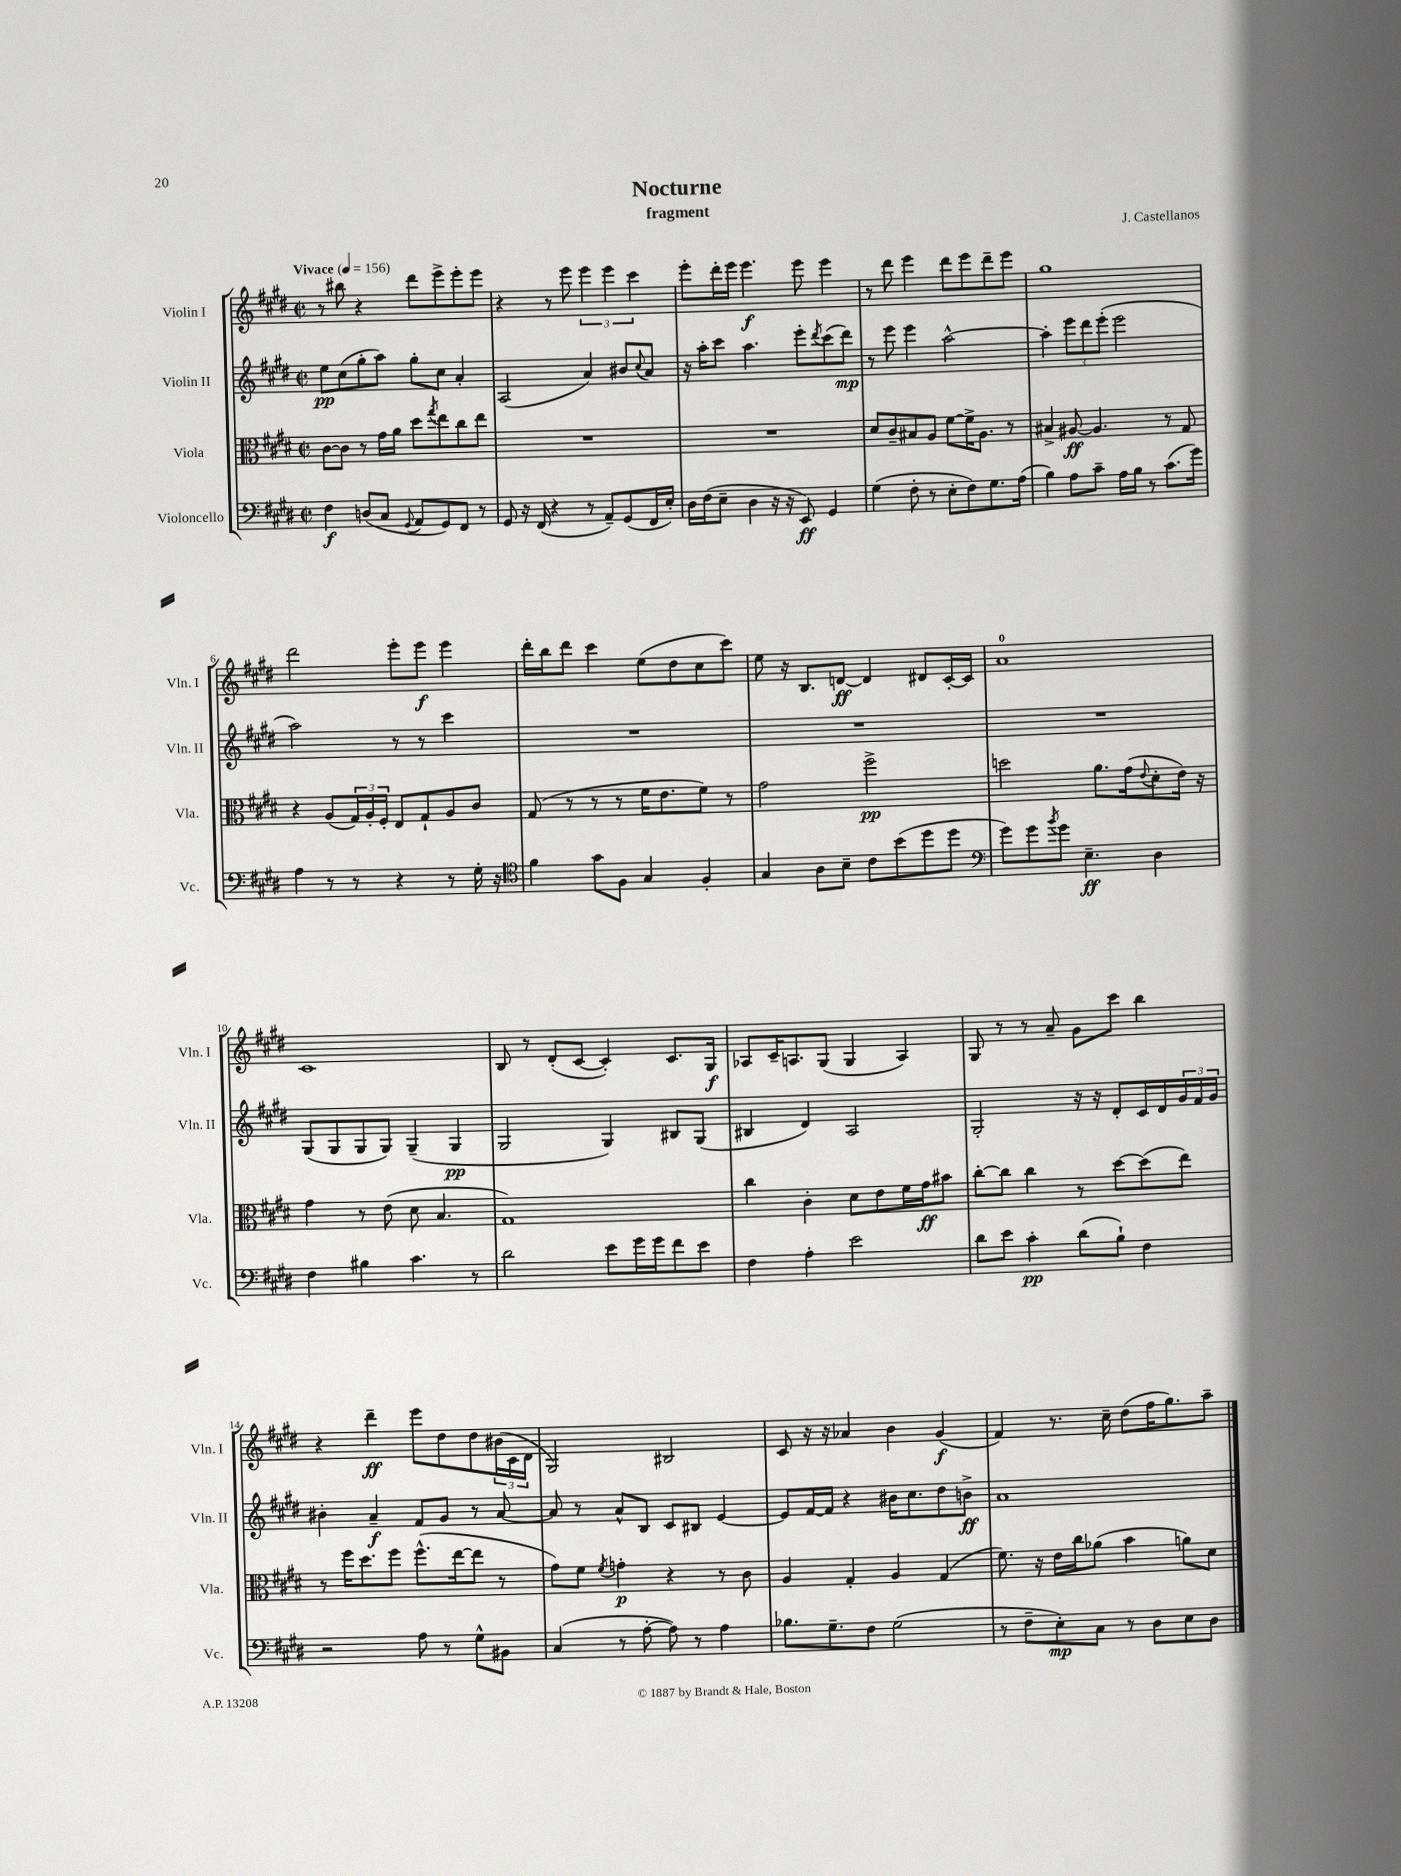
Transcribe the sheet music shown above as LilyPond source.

\header { title = "Nocturne" composer = "J. Castellanos" subtitle = "fragment" }
<<
\new StaffGroup <<
\new Staff = "s0" \with { instrumentName = "Violin I" shortInstrumentName = "Vln. I" } {
    \clef treble \key e \major \defaultTimeSignature \time 2/2 \tempo "Vivace" 4 = 156
    r8 bis''8 r4 dis'''8 e'''8-> e'''8-. e'''8 |
    r4 r8 e'''8 \tuplet 3/2 { e'''4 e'''4 cis'''4 } |
    e'''8-. dis'''16-. e'''16 e'''4.\f e'''8 e'''4 |
    r8 dis'''8 e'''4 dis'''8 e'''8 dis'''8-- e'''8 |
    gis''1 |
    dis'''2 e'''8-. e'''8\f e'''4 |
    dis'''16-. b''16 dis'''8 cis'''4 e''8( dis''8 cis''8 cis'''8) |
    e''8 r16 b8. d'8~\ff d'4 dis'8 cis'16~-. cis'16 |
    a'1-0 |
    cis'1 |
    b8 r8 dis'8-.( cis'8~ cis'4-.) cis'8. gis16\f |
    aes8 cis'16-- a8. gis8( gis4 a4) |
    gis8 r8 r8 a'8-- gis'8 cis'''8 b''4 |
    r4 dis'''4--\ff e'''8 dis''8 dis''8 \tuplet 3/2 { bis'16( cis'16 dis'16 } |
    gis2) bis2 |
    cis'8 r16 r16 aes'4 b'4 gis'4\f( |
    fis'4) r8. cis''16-- dis''8( fis''16 gis''8.) a''8-- \bar "|." |
}
\new Staff = "s1" \with { instrumentName = "Violin II" shortInstrumentName = "Vln. II" } {
    \clef treble \key e \major \defaultTimeSignature \time 2/2
    e''8\pp cis''8( gis''8-. a''8) gis''8-. cis''8 a'4-. |
    a2( a'4) bis'8 \appoggiatura { cis''8 } a'8 |
    r16 a''16-. cis'''8 a''4. e'''8-. \acciaccatura { dis'''8 } cis'''8( dis'''8\mp) |
    r8 e'''8 e'''4 a''2~-^ |
    a''4-. \tuplet 3/2 { e'''8 dis'''8 e'''8-.( } e'''2 |
    a''2) r8 r8 cis'''4 |
    R1 |
    R1 |
    R1 |
    gis8( gis8 gis8 gis8) gis4--( gis4\pp |
    gis2 gis4) bis8 gis8( |
    bis4 dis'4) a2 |
    gis2-. r16 r16 dis'8-. cis'16 dis'16 \tuplet 3/2 { gis'16 fis'16 gis'16 } |
    bis'4-. a'4--\f fis'8 gis'8 r8 a'8~ |
    a'8 r8 a'8-^ b8 cis'8 bis8 e'4~ |
    e'8 fis'16~ fis'16 r4 bis'16 cis''8. dis''8 b'8->\ff |
    a'1 \bar "|." |
}
\new Staff = "s2" \with { instrumentName = "Viola" shortInstrumentName = "Vla." } {
    \clef alto \key e \major \defaultTimeSignature \time 2/2
    cis'8~ cis'8 r8 gis'16 a'16 dis''8 \acciaccatura { gis''8 } e''8 cis''8 e''8 |
    R1 |
    R1 |
    dis'8 cis'8-- bis8 a8 fis'8~ fis'16-> a8. r8 |
    bis4-> ais8~\ff ais4. r8 gis8 |
    r4 a8( \tuplet 3/2 { gis16) a16-. fis16-. } e8 gis8-! a8 cis'8 |
    gis8( r8 r8 r8 fis'16 e'8. fis'8) r8 |
    gis'2 fis''2->\pp |
    d''2 a'8. gis'16( \appoggiatura { e'8 } dis'8-. e'16) r16 |
    gis'4 r8 e'8( dis'8 b4. |
    gis1) |
    cis''4 cis'4-. dis'8 e'8 fis'16 gis'16\ff bis'8 |
    cis''8~-. cis''8 cis''4 r8 dis''8~ dis''8( e''8) |
    r8 fis''16 dis''8. fis''8 fis''8.-^( e''16~ e''8 r8 |
    gis'8) fis'8 \acciaccatura { fis'8 } g'4-.\p r4 r8 cis'8 |
    a4 gis4-. a4 gis4( |
    fis'8.) r16 e'16 cis''16 aes'8( b'4 a'8) dis'8 \bar "|." |
}
\new Staff = "s3" \with { instrumentName = "Violoncello" shortInstrumentName = "Vc." } {
    \clef bass \key e \major \defaultTimeSignature \time 2/2
    fis4\f d8( cis8 \appoggiatura { gis,8 } a,8 gis,8) fis,8 r8 |
    gis,8 r16 fis,16( r4 r8 a,8--) gis,8( fis,16 e16-.) |
    dis16 fis16( e8-- dis4 r16 r16 e,8\ff) gis,4 |
    gis4( fis8-. r8 e8-. fis8) gis8. a16( |
    b4) a8 cis'8-- a16 b16 r8 cis'8.( gis'16) |
    a4 r8 r8 r4 r8 gis16-. r16 |
    \clef tenor fis'4 gis'8 fis8 gis4 fis4-. |
    gis4 a8 b8-- cis'8 b'8( dis''8 dis''8 |
    \clef bass gis'8) gis'8 \acciaccatura { b'8 } gis'8 e4.--\ff dis4 |
    fis4 bis4 cis'4. r8 |
    dis'2 e'8 gis'16 gis'16 fis'8 e'8 |
    fis4 a4-. e'2 |
    dis'8 e'8 cis'4-.\pp dis'8( b8-!) fis4 |
    r2 a8 r8 gis8-^ bis,8 |
    cis4( r8 a8~-. a8) r8 a4 |
    bes8. gis8.-- fis8 gis2( |
    r8 fis8-- e8-.\mp) cis8 r8 dis8 e8 dis8 \bar "|." |
}
>>
>>
